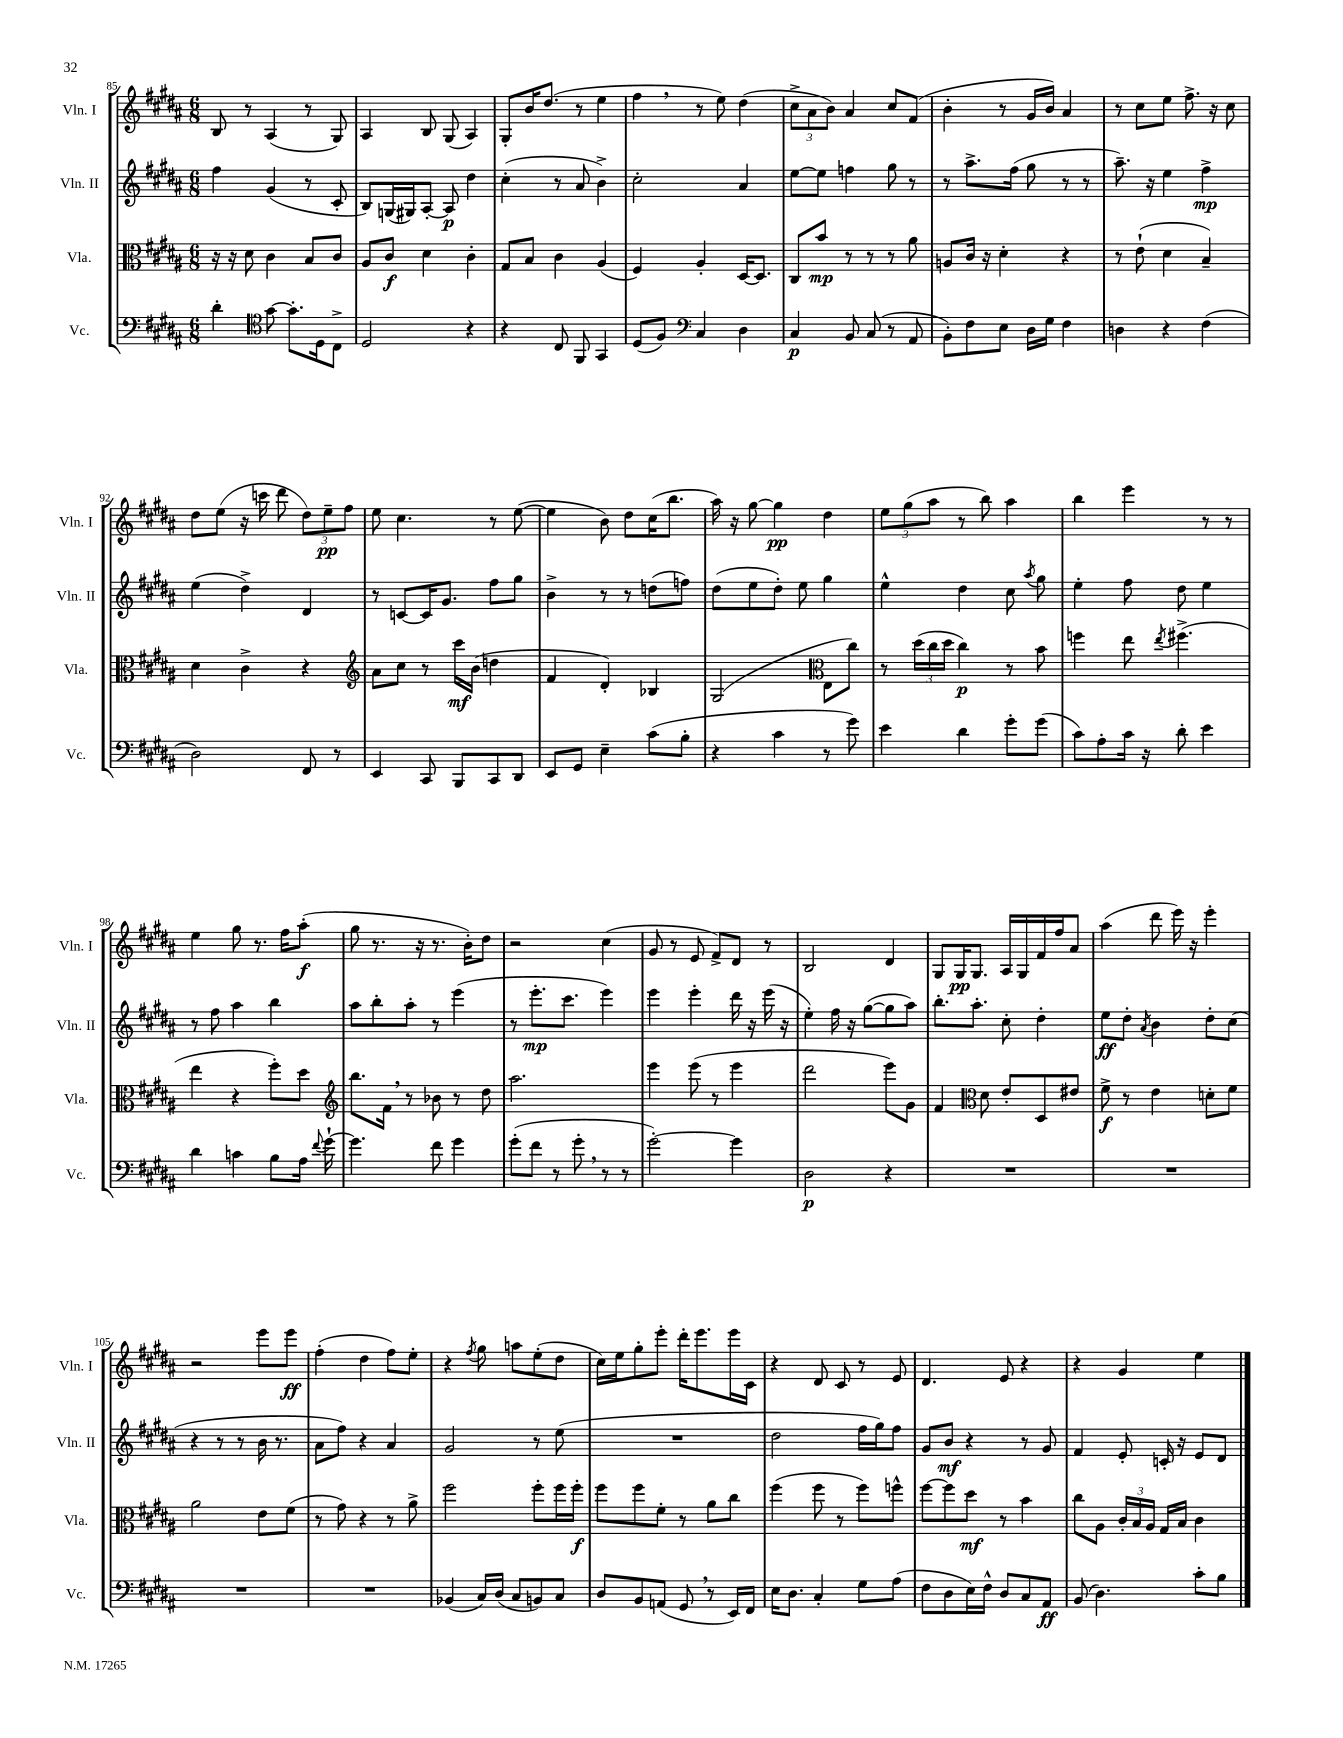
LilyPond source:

<<
\new StaffGroup <<
\new Staff = "s0" \with { instrumentName = "Vln. I" shortInstrumentName = "Vln. I" } {
    \clef treble \key b \major \numericTimeSignature \time 6/8
    \autoBeamOff b8 r8 ais4( r8 gis8) |
    ais4 b8 gis8( ais4) |
    gis8[-. b'16 dis''8.]( r8 e''4 |
    fis''4 \breathe r8 e''8) dis''4( |
    \tuplet 3/2 { cis''8[-> ais'8 b'8]) } ais'4 cis''8[ fis'8]( |
    b'4-. r8 gis'16[ b'16]) ais'4 |
    r8 cis''8[ e''8] fis''8.-> r16 cis''8 |
    dis''8[ e''8]( r16 c'''16 dis'''8 \tuplet 3/2 { dis''8[) e''8--\pp fis''8] } |
    e''8 cis''4. r8 e''8~( |
    e''4 b'8) dis''8[ cis''16( b''8.] |
    ais''16) r16 gis''8~ gis''4\pp dis''4 |
    \tuplet 3/2 { e''8[ gis''8( ais''8] } r8 b''8) ais''4 |
    b''4 e'''4 r8 r8 |
    e''4 gis''8 r8. fis''16[ ais''8]-.\f( |
    gis''8 r8. r16 r8. b'16[-.) dis''8] |
    r2 cis''4( |
    gis'8 r8 e'8 fis'8[->) dis'8] r8 |
    b2 dis'4 |
    gis8[ gis16\pp gis8.] ais16[ gis16 fis'16 fis''16 ais'8] |
    ais''4( dis'''8 e'''16) r16 e'''4-. |
    r2 e'''8[ e'''8]\ff |
    fis''4-.( dis''4 fis''8[) e''8]-. |
    r4 \acciaccatura { fis''8 } gis''8 a''8[ e''8-.( dis''8] |
    cis''16[) e''16 gis''8-. e'''8]-. dis'''16[-. e'''8. e'''16 cis'16] |
    r4 dis'8 cis'8 r8 e'8 |
    dis'4. e'8 r4 |
    r4 gis'4 e''4 \bar "|." |
}
\new Staff = "s1" \with { instrumentName = "Vln. II" shortInstrumentName = "Vln. II" } {
    \clef treble \key b \major \numericTimeSignature \time 6/8
    \autoBeamOff fis''4 gis'4( r8 cis'8-. |
    b8[) g16( gis16) ais8]~-. ais8\p dis''4 |
    cis''4-.( r8 ais'8 b'4->) |
    cis''2-. ais'4 |
    e''8[~ e''8] f''4 gis''8 r8 |
    r8 ais''8.[-> fis''16]( gis''8 r8 r8 |
    ais''8.--) r16 e''4 fis''4->\mp |
    e''4( dis''4->) dis'4 |
    r8 c'8[~ c'16 gis'8.] fis''8[ gis''8] |
    b'4-> r8 r8 d''8[( f''8]) |
    dis''8[( e''8 dis''8]-.) e''8 gis''4 |
    e''4-^ dis''4 cis''8 \acciaccatura { ais''8 } gis''8 |
    e''4-. fis''8 dis''8 e''4 |
    r8 fis''8 ais''4 b''4 |
    ais''8[ b''8-. ais''8]-. r8 e'''4( |
    r8 e'''8.[-.\mp cis'''8.] e'''4) |
    e'''4 e'''4-. dis'''16 r16 e'''16( r16 |
    e''4-.) fis''16 r16 gis''8[~( gis''8 ais''8]) |
    b''8.[-. ais''8.]-. cis''8-. dis''4-. |
    e''8[\ff dis''8]-. \acciaccatura { ais'8 } b'4 dis''8[-. cis''8]( |
    r4 r8 r8 b'16 r8. |
    ais'8[ fis''8]) r4 ais'4 |
    gis'2 r8 e''8( |
    R2. |
    dis''2 fis''16[ gis''16) fis''8] |
    gis'8[ b'8]\mf r4 r8 gis'8 |
    fis'4 e'8-. c'16-. r16 e'8[ dis'8] \bar "|." |
}
\new Staff = "s2" \with { instrumentName = "Vla." shortInstrumentName = "Vla." } {
    \clef alto \key b \major \numericTimeSignature \time 6/8
    \autoBeamOff r16 r16 dis'8 cis'4 b8[ cis'8] |
    ais8[ cis'8]\f dis'4 cis'4-. |
    gis8[ b8] cis'4 ais4( |
    fis4) ais4-. dis16[~ dis8.] |
    cis8[ b'8]\mp r8 r8 r8 ais'8 |
    a8[ cis'16] r16 dis'4-. r4 |
    r8 e'8-!( dis'4 b4--) |
    dis'4 cis'4-> r4 |
    \clef treble ais'8[ cis''8] r8 cis'''16[\mf b'16]( d''4 |
    fis'4 dis'4-.) bes4 |
    gis2( \clef alto e8[ cis''8]) |
    r8 \tuplet 3/2 { dis''16[( cis''16 dis''16] } cis''4\p) r8 b'8 |
    f''4 e''8 \acciaccatura { e''8 } fis''4.->( |
    e''4 r4 fis''8[-.) dis''8] |
    \clef treble b''8.[ fis'16] \breathe r8 bes'8 r8 dis''8 |
    ais''2. |
    e'''4 e'''8( r8 e'''4 |
    dis'''2 e'''8[) gis'8] |
    fis'4 \clef alto dis'8 e'8[-. dis8 eis'8] |
    fis'8->\f r8 e'4 d'8[-. fis'8] |
    ais'2 e'8[ fis'8]( |
    r8 gis'8) r4 r8 ais'8-> |
    fis''2 fis''8[-. fis''16 fis''16]-.\f |
    fis''8[ fis''8 fis'8]-. r8 ais'8[ cis''8] |
    fis''4( fis''8 r8 fis''8[) f''8]-^ |
    fis''8[~ fis''8 dis''8]\mf r8 b'4 |
    cis''8[ ais8] \tuplet 3/2 { cis'16[-. b16 ais16] } gis16[ b16] cis'4 \bar "|." |
}
\new Staff = "s3" \with { instrumentName = "Vc." shortInstrumentName = "Vc." } {
    \clef bass \key b \major \numericTimeSignature \time 6/8
    \autoBeamOff dis'4-. \clef tenor gis'8~ gis'8.[-. dis16 cis8]-> |
    dis2 r4 |
    r4 cis8 fis,8 gis,4 |
    dis8[( fis8]) \clef bass cis4 dis4 |
    cis4\p b,8 cis8( r8 ais,8 |
    b,8[-.) fis8 e8] dis16[ gis16] fis4 |
    d4 r4 fis4( |
    dis2) fis,8 r8 |
    e,4 cis,8 b,,8[ cis,8 dis,8] |
    e,8[ gis,8] e4-- cis'8[( b8]-. |
    r4 cis'4 r8 gis'8) |
    e'4 dis'4 gis'8[-. gis'8]( |
    cis'8[) ais8-. cis'16] r16 dis'8-. e'4 |
    dis'4 c'4 b8[ ais16] \appoggiatura { fis'8 } gis'16~-! |
    gis'4. fis'8 gis'4 |
    gis'8[-.( fis'8] r8 gis'8-. \breathe r8 r8 |
    gis'2~-.) gis'4 |
    dis2\p r4 |
    R2. |
    R2. |
    R2. |
    R2. |
    bes,4( cis16[) dis16]( cis8[ b,8) cis8] |
    dis8[ b,8 a,8]( gis,8 \breathe r8 e,16[) fis,16] |
    e16[ dis8.] cis4-. gis8[ ais8]( |
    fis8[ dis8 e16) fis16]-^ dis8[ cis8 ais,8]\ff |
    b,8( dis4.) cis'8[-. b8] \bar "|." |
}
>>
>>
\layout { \context { \Score currentBarNumber = #85 } }
